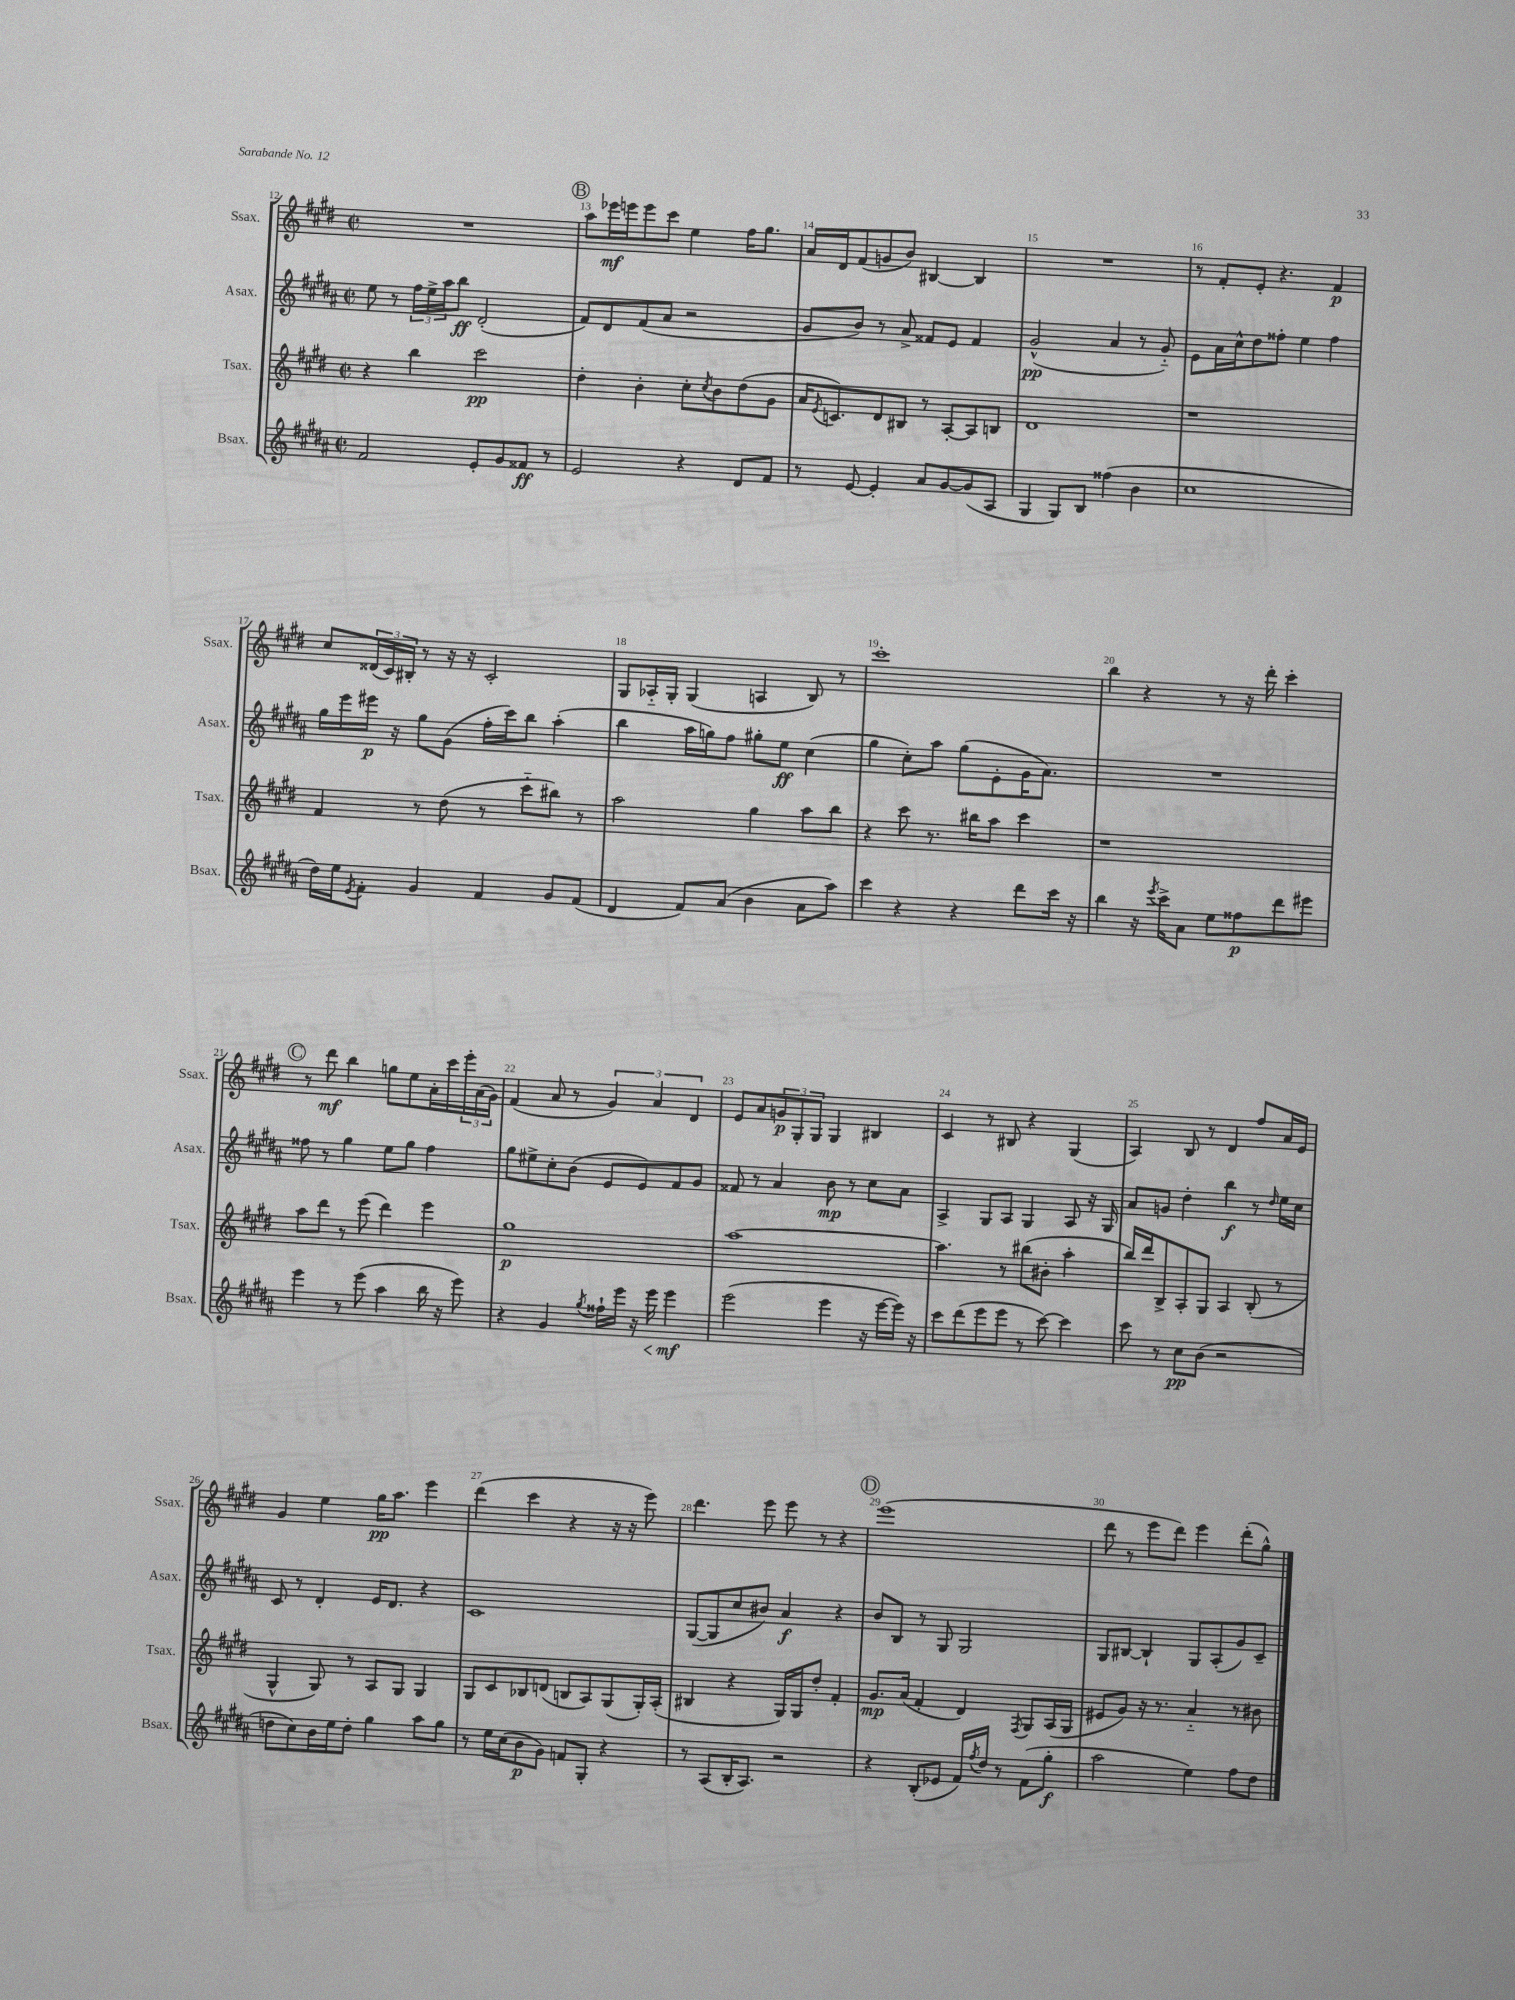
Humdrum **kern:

**kern	**kern	**kern	**kern
*staff4	*staff3	*staff2	*staff1
*clefG2	*clefG2	*clefG2	*clefG2
*k[f#c#g#d#a#]	*k[f#c#g#d#]	*k[f#c#g#d#a#]	*k[f#c#g#d#]
*M2/2	*M2/2	*M2/2	*M2/2
*met(c|)	*met(c|)	*met(c|)	*met(c|)
2f#	4r	8ee	1r
.	.	8r	.
.	4bb	24ff#	.
.	.	24ee^	.
.	.	24aa#	.
.	.	8bb	.
8e'	2ccc#	(2d#'	.
8g#	.	.	.
8f##	.	.	.
8r	.	.	.
=	=	=	=
2e	4dd#'	8f#)	8aa
.	.	8d#	16eee-
.	.	.	16eee
.	4b'	(8f#	8eee
.	.	8a#	8ccc#
4r	8cc#'	2r	4ee
.	8qcc#	.	.
.	8b	.	.
8d#	(8dd#	.	16ff#
.	.	.	8.gg#
8f#	8g#	.	.
=	=	=	=
8r	16a	8g#	16a
.	8qe	.	.
.	8.c)	.	16d#
[8e	.	8b)	(8f#
4e']	8d#	8r	8g
.	8B#	8a#^	8b)
8a#	8r	8f##	[4B#
[8g#	[8A'	8e	.
(8g#]	8A]	4f##	4B#]
8A#	8B	.	.
=	=	=	=
4G#	1d#	(2g#^^	1r
8G#)	.	.	.
8B	.	.	.
(4ff##	.	4a#	.
4b	.	8r	.
.	.	8g#'~)	.
=	=	=	=
1cc#	1r	8e	8r
.	.	16a#	8f#'
.	.	16cc#^^	.
.	.	8dd#	8e'
.	.	8ff##'	4.r
.	.	4ee	.
.	.	4ff##	4f#
=	=	=	=
16dd#)	4f#	16gg#	8cc#
16ee	.	16eee	.
8qe	.	.	.
8f#'	.	16eee#	(24d##
.	.	.	24c#)
.	.	16r	.
.	.	.	24B#'
4g#	8r	8gg#	8r
.	(8dd#	(8g#	16r
.	.	.	16r
4f#	8r	16ff#'	2c#'
.	.	16ccc#)	.
.	8ccc#'~	8bb	.
8g#	8bb#)	(4aa#'	.
(8f#	8r	.	.
=	=	=	=
4d#	2aa	4bb	8G#
.	.	.	16A-'~
.	.	.	16G#'
8f#)	.	16aa#	(4G#
.	.	16gg)	.
(8a#	.	8ff#	.
4b	4gg#	8gg#'	4A
.	.	8ee	.
8a#	8aa	(4cc#	8B)
8aa#)	8bb	.	8r
=	=	=	=
4ccc#	4r	4gg#	1ccc#'
4r	8ccc#	8cc#')	.
.	8.r	8aa#	.
4r	.	(8gg#	.
.	16bb#	.	.
.	8aa	8e'	.
8ddd#	4ccc#	16g#	.
.	.	8.a#)	.
16ccc#	.	.	.
16r	.	.	.
=	=	=	=
4bb	1r	1r	4bb
16r	.	.	4r
8qeee	.	.	.
16ccc#^	.	.	.
8a#	.	.	.
8ee	.	.	8r
8ff##	.	.	16r
.	.	.	16ddd#'
8ddd#	.	.	4ccc#'
8eee#	.	.	.
=	=	=	=
4eee	8aa	8ff##	8r
.	8ddd#	8r	8ddd#
8r	8r	4gg#	4bb
(8eee	(8eee	.	.
4aa#	4ddd#)	8ee	8gg
.	.	8gg#	8ee
16bb	4eee	4ff##	16a'
16r	.	.	16ccc#
8eee)	.	.	24eee'
.	.	.	(24a
.	.	.	24g#)
=	=	=	=
4r	1gg#	8gg#	(4f#
.	.	8ee#^	.
4g#	.	8cc#'	8a
.	.	(8b	8r
8qgg#	.	.	.
16ff##`	.	8e	6g#)
16eee	.	.	.
16r	.	8e)	.
.	.	.	6a
16eee	.	.	.
4eee	.	8f#	.
.	.	.	6d#
.	.	8g#	.
=	=	=	=
(2eee	[1aa	8f##	8e
.	.	8r	8a
.	.	4a#	12g
.	.	.	12G#'
.	.	.	12G#
4eee	.	8b	4G#
.	.	8r	.
16r	.	8cc#	4B#
[16eee	.	.	.
16eee])	.	8a#	.
16r	.	.	.
=	=	=	=
8ccc#	4.aa]	4A#^	4c#
(8ddd#	.	.	.
8eee	.	8G#	8r
8eee	8r	8A#	8B#
8r	(8bb#	4G#	4r
[8ccc#)	8b#'	.	.
4ccc#]	4aa'	8A#	(4G#
.	.	16r	.
.	.	16G#	.
=	=	=	=
8ccc#	16bb)	8a#	4A)
.	16ddd#	.	.
8r	8B^	8g	.
8cc#	8A'	4dd#'	8B
(8b	8G#	.	8r
2r	4A	4bb	4d#
.	(8B'	8r	8ff#
.	.	16qqdd#	.
.	8r	16ee	16a
.	.	16cc#	16e
=	=	=	=
8dd	4G#^^	8c#	4g#
8cc#)	.	8r	.
16b	8G#)	4d#'	4ee
16ee	.	.	.
8dd'	8r	.	.
4gg#	8A	16e	16gg#
.	.	8.d#	8.aa
.	8G#	.	.
8aa#	4G#	4r	4eee
8gg#	.	.	.
=	=	=	=
8r	8G#	1c#	(4ddd#
16ee	8c#	.	.
(16cc#	.	.	.
8b	8B-	.	4ccc#
8g#)	(8d	.	.
8f	8B	.	4r
8G#'	8A)	.	.
4r	(8G#	.	16r
.	.	.	16r
.	16G#')	.	8eee)
.	(16A'	.	.
=	=	=	=
8r	4B#	([8G#	4.ddd#
(8A#	.	8G#]	.
16B'	4r	8cc#	.
8.A#)	.	.	.
.	.	8b#)	8eee
2r	16G#)	4a#	8eee
.	16G#	.	.
.	8dd#'	.	8r
.	4f#'	4r	4r
=	=	=	=
4r	8.g#	8b	(1eee
.	.	8B	.
.	(16a	.	.
(8B'	4f#'	8r	.
8e-	.	8G#	.
16f#)	4d#)	2G#	.
8qff#	.	.	.
16dd#	.	.	.
8r	.	.	.
.	8qF#	.	.
(8f#	8G#	.	.
8gg#'	(16A	.	.
.	16G#	.	.
=	=	=	=
2aa#	8e#	8G#	8ddd#
.	8g#)	[8B#	8r
.	16r	4B#`]	8eee
.	8.r	.	.
.	.	.	8ddd#)
4ee)	4a'~	8G#	4eee
.	.	(8A#'	.
8ff#	8r	8g#)	(8ddd#'
8dd#	8b#	8c#~	8gg#^^)
==	==	==	==
*-	*-	*-	*-
